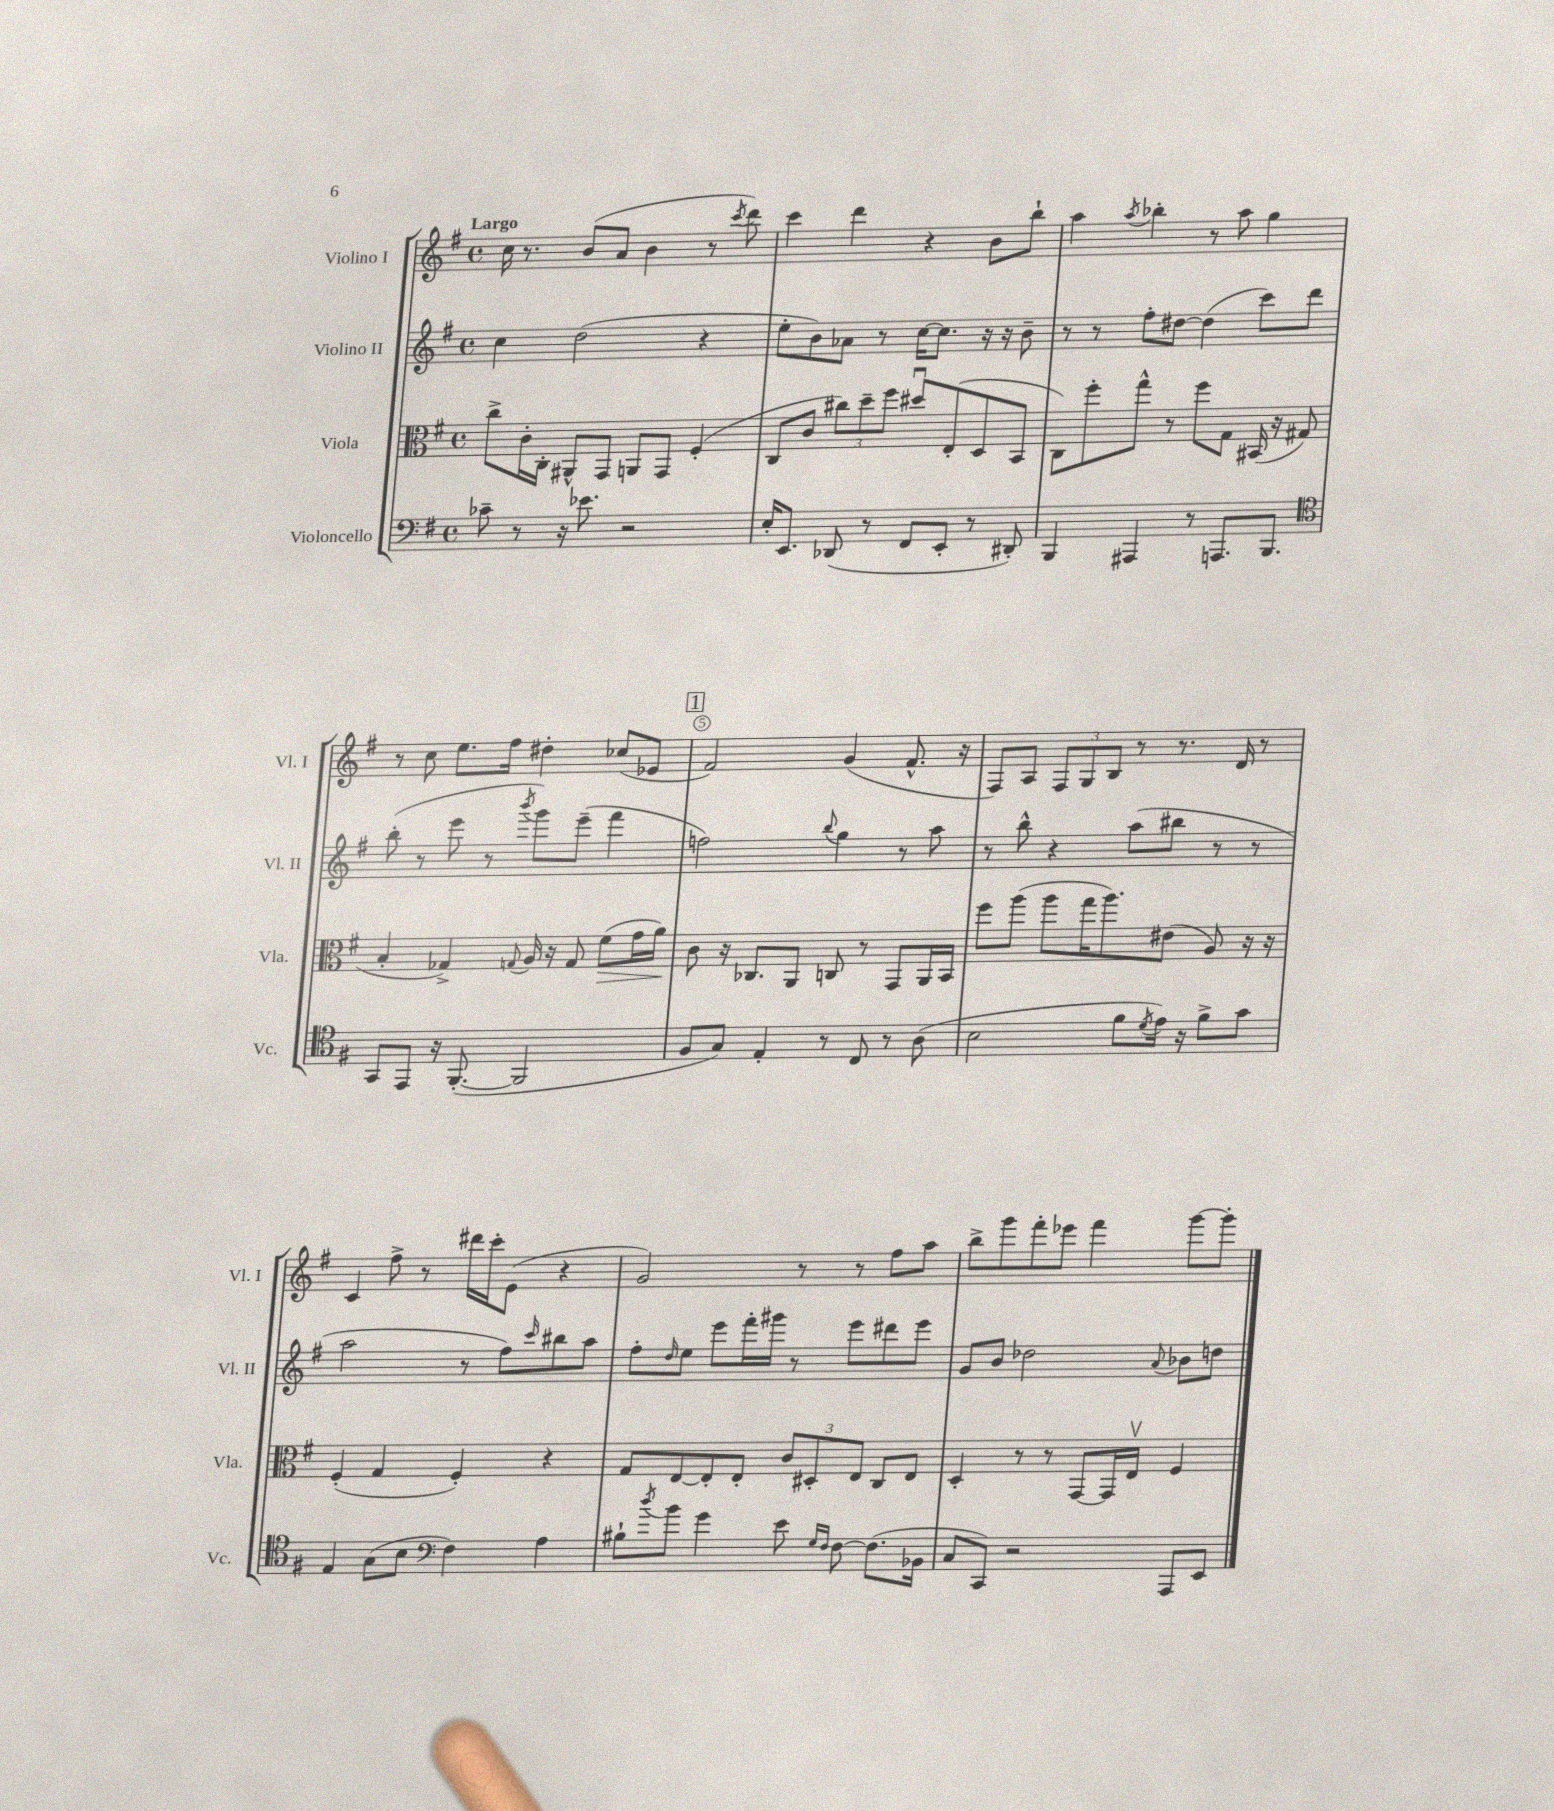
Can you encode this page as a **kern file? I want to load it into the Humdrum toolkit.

**kern	**kern	**dynam	**kern	**kern
*part4	*part3	*part3	*part2	*part1
*staff4	*staff3	*staff3	*staff2	*staff1
*I"Violoncello	*I"Viola	*	*I"Violino II	*I"Violino I
*I'Vc.	*I'Vla.	*	*I'Vl. II	*I'Vl. I
*clefF4	*clefC3	*	*clefG2	*clefG2
*k[f#]	*k[f#]	*	*k[f#]	*k[f#]
*M4/4	*M4/4	*	*M4/4	*M4/4
*met(c)	*met(c)	*	*met(c)	*met(c)
=1	=1	=1	=1	=1
!	!	!	!	!LO:TX:a:B:t=Largo
8c-X~\	8cc^\L	.	4cc\	16cc\
.	.	.	.	8.r
8r	16c'\L	.	.	.
.	16C'\JJ	.	.	.
16r	8AA#X^^/L	.	(2dd\	(8b/L
8.e-X\	.	.	.	.
.	8GG/J	.	.	8a/J
2r	8AAn/L	.	.	4b\
.	8GG/J	.	.	.
.	(4F#'/	.	4r	8r
.	.	.	.	8qccc/
.	.	.	.	8ddd\)
=2	=2	=2	=2	=2
16E'/KL	8C/L	.	8ee'\L	4ccc\
8.EE/J	.	.	.	.
.	8c/J	.	8b\)	.
(8DD-X/	12cc#X\L)	.	8a-X\J	4ddd\
.	12dd~\	.	.	.
8r	.	.	8r	.
.	12ff#\J	.	.	.
8FF#/L	8dd#Xu/L	.	[16cc\KL	4r
.	.	.	8.cc\J]	.
8EE'/J	(8E'/	.	.	.
8r	8D/	.	16r	8b\L
.	.	.	16r	.
8DD#X'/)	8BB/J	.	8b~\	8bb`\J
=3	=3	=3	=3	=3
4BBB/	8C\L)	.	8r	4aa\
.	8ff#'\	.	8r	.
.	.	.	.	8qaa/
4AAA#X/	8gg^^\J	.	8ff#'\L	4bb-X'\
.	8r	.	[8dd#X\J	.
8r	8ff#\L	.	(4dd#\]	8r
8.AAAn/L	8G\J	.	.	8aa\
.	(16BB#X/	.	8ccc\L)	4gg\
8.BBB/J	16r	.	.	.
.	8G#X/	.	8ddd\J	.
!!LO:LB:g=z
=4	=4	=4	=4	=4
*clefC4	*	*	*	*
8GG/L	4B'/	.	(8bb'\	8r
8EE/J	.	.	8r	8cc\
16r	4G-X^/)	.	8eee\	8.ee\L
([8.FF#'/	.	.	.	.
.	.	.	8r	.
.	.	.	.	16ff#\Jk
.	8qqGn/	.	8qbbb/	.
2FF#/]	16A/	.	8ggg\L)	4dd#X'\
.	16r	.	.	.
.	8G/	.	(8eee~\J	.
!	!	!LO:HP:b	!	!
.	(8f#\L	>	4fff#\	(8cc-X/L
.	16g\L	.	.	8e-X/J
.	16a\JJ)	.	.	.
.	.	]	.	.
!!LO:REH:place=s1:t=1
=5	=5	=5	=5	=5
8F#/L	8c\	.	2ffn\)	2f#/)
8G/J)	16r	.	.	.
.	8.C-X/L	.	.	.
4E'/	.	.	.	.
.	8AA/J	.	.	.
.	.	.	8qqbb/	.
8r	8Cn/	.	4gg\	(4g/
8C/	8r	.	.	.
8r	8GG/L	.	8r	8.f#^^/
(8A\	16AA/L	.	8aa\	.
.	16BB/JJ	.	.	16r
=6	=6	=6	=6	=6
2B\	8ff#\L	.	8r	8F#/L)
.	(8aa\J	.	8bb^^\	8A/J
.	8aa\L	.	4r	12F#/L
.	.	.	.	12G/
.	16gg\K	.	.	.
.	.	.	.	12B/J
.	8.aa\)	.	.	.
8f#\L	.	.	(8aa\L	8r
8qd/	.	.	.	.
16e\Jk)	(8e#X\J	.	8bb#X\J	8.r
16r	.	.	.	.
8f#^\L	8A/)	.	8r	.
.	.	.	.	16d/
8g\J	16r	.	8r	8r
.	16r	.	.	.
!!LO:LB:g=z
=7	=7	=7	=7	=7
4E/	(4F#'/	.	2aa\	4c/
(8G\L	4G/	.	.	8ff#^\
8B\J	.	.	.	8r
*clefF4	*	*	*	*
4F#\)	4F#'/)	.	8r	16ddd#X\LL
.	.	.	.	16ccc'\J
.	.	.	8ff#\L)	(8e\J
.	.	.	16qqccc/	.
4A\	4r	.	8bb#X\	4r
.	.	.	8aa\J	.
=8	=8	=8	=8	=8
8B#X`\L	8G/L	.	8ff#'\L	2g/)
8qdd/	.	.	16qqdd/	.
8b\J	[8E/	.	8ee\J	.
4g\	8E'/]	.	8eee\L	.
.	8E'/J	.	16fff#'\L	.
.	.	.	16ggg#X\JJ	.
8e\	12c/L	.	8r	8r
.	12D#X'/	.	.	.
16qqG/LL	.	.	.	.
16qqF#/JJ	.	.	.	.
[8F#\	.	.	8eee\L	8r
.	12E/J	.	.	.
(8.F#\L]	8C/L	.	8ddd#X\	8ff#\L
.	8E/J	.	8eee\J	8aa\J
16BB-X\Jk	.	.	.	.
=9	=9	=9	=9	=9
8C/L	4D'/	.	8g/L	8bb^\L
8CC/J)	.	.	8b/J	8ggg\
2r	8r	.	2dd-X\	8fff#'\
.	8r	.	.	8eee-X\J
.	[8GG/L	.	.	4fff#\
.	16GG/L]	.	.	.
.	16Ev/JJ	.	.	.
.	.	.	8qqa/	.
8AAA/L	4F#/	.	8b-X\L	[8ggg\L
8EE/J	.	.	8ddn\J	8ggg'\J]
==	==	==	==	==
*-	*-	*-	*-	*-
